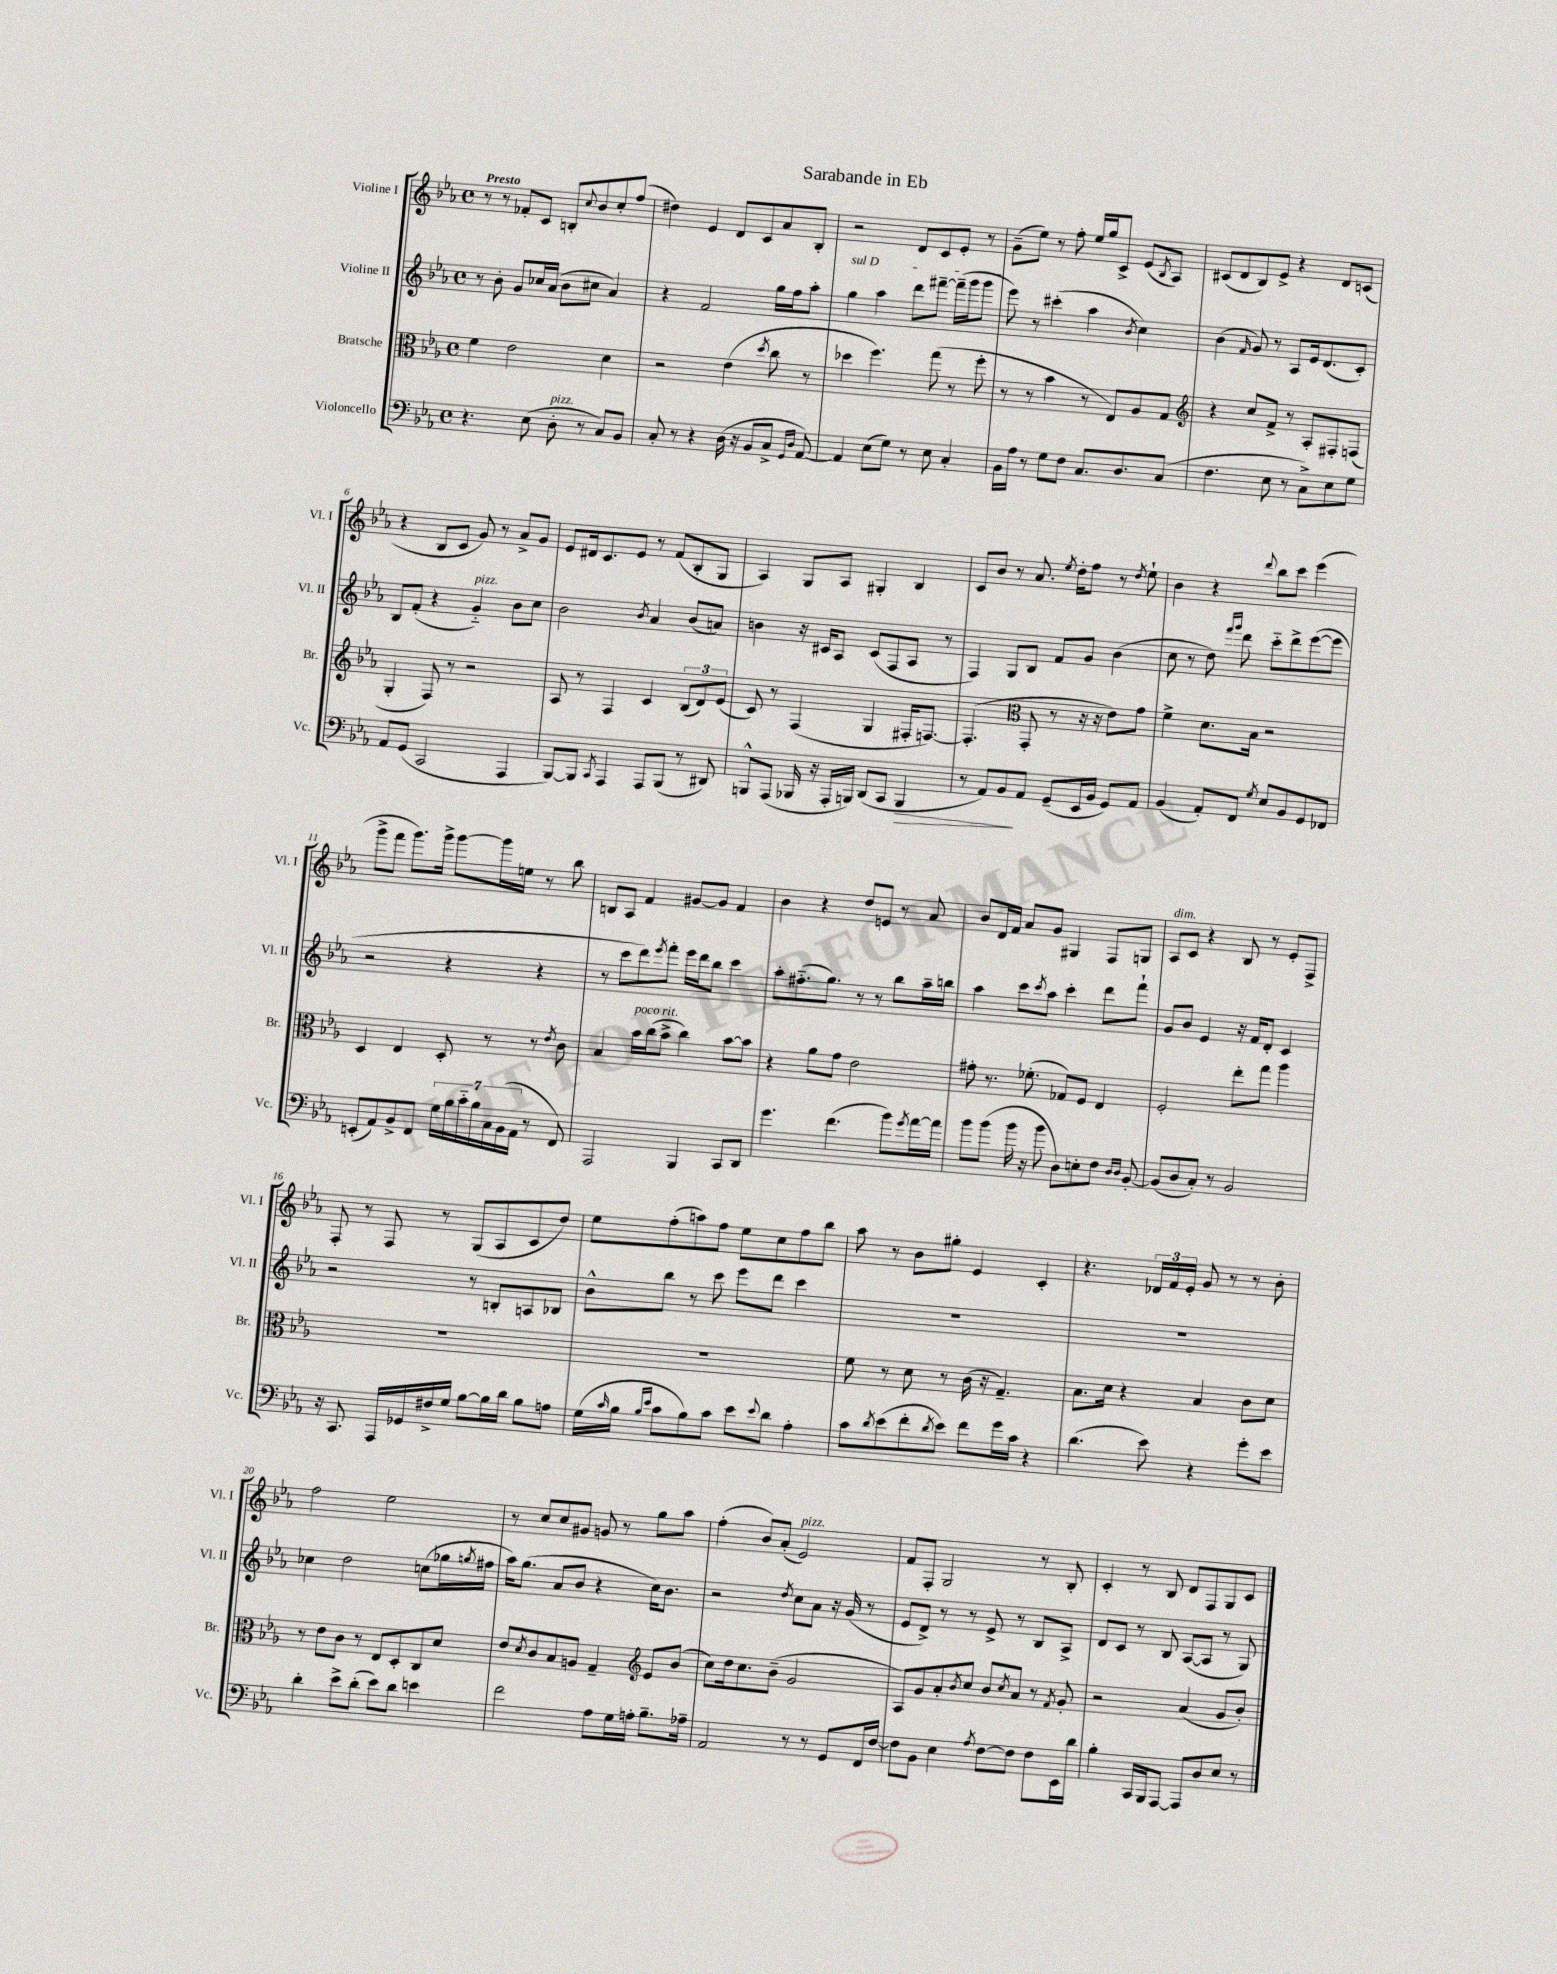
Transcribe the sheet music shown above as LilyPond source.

\header { title = "Sarabande in Eb" }
<<
\new StaffGroup <<
\new Staff = "s0" \with { instrumentName = "Violine I" shortInstrumentName = "Vl. I" } {
    \clef treble \key ees \major \defaultTimeSignature \time 4/4 \tempo "Presto"
    r8 r8 fes'8-. c'8 b8-. \appoggiatura { c''8 } bes'8 c''8-. f''8( |
    dis''4) ees'4 d'8 c'8 aes'8 bes8-. |
    r2 d'8 c'8 ees'8-. r8 |
    g'8--( ees''8) r8 f''8-. ees''16 g''16 c'8-> ees'8( \acciaccatura { bes8 } aes8) |
    cis'8( d'8 bes8) ees'8-> r4 d'8 c'8( |
    r4 bes8 c'8 g'8) r8 aes'8-> g'8 |
    ees'8 dis'16 c'8. ees'8 r8 f'8( bes8-. g8 |
    aes4) g8 aes8 gis4-. bes4 |
    c'8 bes'8 r8 aes'8. \acciaccatura { ees''8 } d''16-. f''8 r8 \acciaccatura { d''8 } ees''8-! |
    bes'4 r4 \appoggiatura { d'''8 } bes''8 c'''8 ees'''4( |
    g'''8-> f'''8 g'''8.) g'''16-> g'''8~ g'''16 e''16 r8 bes''8 |
    b8 aes8 f'4 gis'8~ gis'8 f'4 |
    bes'4 r4 d''8 e'8 r8 aes'8 |
    bes'8 d'16 f'16 aes'8 g'8 gis4 f8 g8 |
    aes8^\markup { \italic "dim." } c'8 r4 bes8 r8 ees'8-. f8-> |
    f8-. r8 f8 r8 g8( aes8 c'8 d''8) |
    ees''8 f''8-.( a''8) f''8 ees''8 c''8 f''8 bes''8 |
    aes''8 r8 bes'8 gis''8-. ees'4 c'4-. |
    r4. \tuplet 3/2 { des'16 f'16 ees'16-. } g'8 r8 r8 bes'8-. |
    f''2 ees''2 |
    r8 c''8 c''8 gis'8 g'8 r8 g''8 aes''8 |
    f''4-.( bes'8) aes'8-.( ees'2^\markup { \italic "pizz." }) |
    f'8 f8-. g2 r8 bes8-. |
    c'4-. r8 bes8 d'8 f8 g8 c'8 \bar "|." |
}
\new Staff = "s1" \with { instrumentName = "Violine II" shortInstrumentName = "Vl. II" } {
    \clef treble \key ees \major \defaultTimeSignature \time 4/4
    r8 bes'8-. g'8 ces''16 aes'16( bes'8 cis''8 aes'4) |
    r4 f'2 g''16 f''16 aes''8-. |
    \once \override TextSpanner.bound-details.left.text = \markup { \italic "sul D" } g''4\startTextSpan aes''4 d'''8 fis'''8~-- fis'''16--( g'''16 g'''8 |
    ees'''8\stopTextSpan) r8 cis'''4-.( aes''4 \acciaccatura { bes'8 } c''4) |
    bes'4( \grace { f'16 } g'8) r8 aes8 ees'16 d'8.( c'8-.) |
    bes8 f'8-.( r4 g'4-_^\markup { \italic "pizz." }) bes'8 c''8 |
    bes'2 \acciaccatura { bes'8 } aes'4 bes'8( a'8) |
    b'4 r16 cis'16 aes8 cis'8( f8 aes8 r8 |
    f4) g8 bes8 f'8 g'8 bes'4( |
    c''8 r8 d''8) \grace { f'''16 g'''16 } d'''8 c'''8-_ d'''8-> ees'''8~( ees'''8 |
    r2 r4 r4 |
    r8 c'''8 d'''8) \acciaccatura { ees'''8 } f'''8-. ees'''16 d'''16 bes''8 c'''4 |
    aes''8-. fis''8.-_( g''8.) r8 r8 bes''8 aes''16-- b''16 |
    aes''4 c'''8 \acciaccatura { c'''8 } aes''8 c'''4-. d'''8 f'''8-! |
    g'8 bes'8 ees'4 r16 f'16 d'8-. c'4 |
    r2 r8 b8-. a8 bes8 |
    bes'8-^ bes''8 r8 c'''8 ees'''8 d'''8 c'''4 |
    R1 |
    R1 |
    ces''4 d''2 c''8( ges''16 \acciaccatura { g''8 } fis''16 |
    aes''16) g''8.( aes'8 bes'8 r4 c''16) bes'8. |
    r2 \acciaccatura { d''8 } c''8 aes'8 r16 g'16( r8 |
    ees'8 d'8->) r8 r8 ees'8-> r8 bes8 aes8-> |
    d'8 c'8 r8 bes8 aes8~( aes8 r8 g8) \bar "|." |
}
\new Staff = "s2" \with { instrumentName = "Bratsche" shortInstrumentName = "Br." } {
    \clef alto \key ees \major \defaultTimeSignature \time 4/4
    f'4 ees'2 d'4 |
    r2 ees'4( \acciaccatura { d''8 } c''8 r8 |
    des''4 f''4.) g''8( r8 f''8-. |
    r8 r8 bes'4 r8 ees8) aes8 g8 |
    \clef treble r4 c''8 f'8-> r8 aes8-. fis8-. f8( |
    g4-. f8) r8 r2 |
    aes8 r8 f4 c'4 \tuplet 3/2 { bes8( d'8) ees'8( } |
    c'8) r8 f4( g4 fis16-. f8.~) |
    f4.-.( \clef alto g,8-. r8 r16 r16 ees'8) g'8 |
    f'4-> d'8. bes16 r2 |
    d4 ees4 d8-. r8 r8 \acciaccatura { ees'8 } c'8 |
    bes4 bes'16^\markup { \italic "poco rit." } c''16( bes'8-> c''4) bes'8~ bes'8 |
    r4 aes'8 g'8 ees'2 |
    gis'8-. r8. fes'8.-.( ges8) f8 ees4 |
    f2-. ees''8-. g''8 aes''4 |
    R1 |
    R1 |
    f'8 r8 d'8 r8 c'16( r16 g4.--) |
    bes8. d'16 r4 bes4 c'8 d'8 |
    r8 ees'8 c'8 r8 ees8 d8-. c8 d'8 |
    ees'8 \acciaccatura { d'8 } c'8 bes8 a8 g4-- \clef treble ees'8 bes'8( |
    c''8) d''16 c''8. bes'8--( g'2 |
    aes8) g'8 aes'8-. \acciaccatura { bes'8 } c''8 bes'8 \acciaccatura { c''8 } aes'8 r8 \acciaccatura { f'8 } g'8-. |
    r2 aes'4( g'8 bes'8-.) \bar "|." |
}
\new Staff = "s3" \with { instrumentName = "Violoncello" shortInstrumentName = "Vc." } {
    \clef bass \key ees \major \defaultTimeSignature \time 4/4
    r4. ees8( d8-.^\markup { \italic "pizz." } r8 c8) bes,8 |
    c8-. r8 r4 d16( r16 bes,8 c8-> \grace { g,16 d16 } aes,8~) |
    aes,4 ees8( g8) r8 ees8 c4-. |
    bes,16 aes16 r8 g8 f8 c8. d8. c8( |
    f4. ees8 r8 c8->) ees8 g8 |
    aes,8 g,8( c,2 aes,,4 |
    bes,,8~) bes,,8 \acciaccatura { c,8 } aes,,4 aes,,8 bes,,8( r8 dis,8) |
    b,,8-^ aes,,8( bes,,16 r16 aes,,16-. b,,16) d,8( c,8 b,,4\> |
    r8 aes,8) bes,8\! aes,8 g,8--( ees,16 bes,16 g,8) aes,8 |
    bes,4( aes,8-.) f,8 \acciaccatura { g8 } ees8 bes,8 g,8 fes,8 |
    e,8-.( aes,8) bes,8-> f,8 \tuplet 7/4 { g16 bes16 c'16-_ bes16 c16 bes,16( aes,16 } r8 f,8) |
    aes,,2 bes,,4 c,8 d,8 |
    g'4. f'4.( bes'8) \acciaccatura { g'8 } aes'16~ aes'16 |
    bes'8 bes'8( bes'16 r16 bes'8 d8) e8-. f8 \grace { d16 d16 } bes,8~-. |
    bes,8( d8 c8-.) r8 bes,2 |
    r16 c,8. aes,,16 ges,16 fis16-> g16 bes8~ bes16 d'16 bes8 a8 |
    g16( \grace { c'16 } bes16 \grace { bes16 ees'16 } c'8 bes8) c'8 ees'8 \appoggiatura { ees'8 } d'8 aes4-. |
    c'8 \acciaccatura { d'8 } ees'8( f'8-. \acciaccatura { d'8 } ees'8) f'8 g'16 c'16 r4 |
    d'4.( ees'8) r4 g'8-. ees'8 |
    d'4-. ees'8-> d'8-.( ees'8) d'8 e'4 |
    f'2 aes8 g16 a16-. bes8.-- aes16-- |
    aes,2 r8 r8 g,8 f,16 f16~ |
    f8 bes,8 ees4 \acciaccatura { aes8 } f8~ f8 f8 ees,16 d'16 |
    bes4-. c,16 bes,,16 aes,,8~ aes,,8 d8 ees8 r8 \bar "|." |
}
>>
>>
